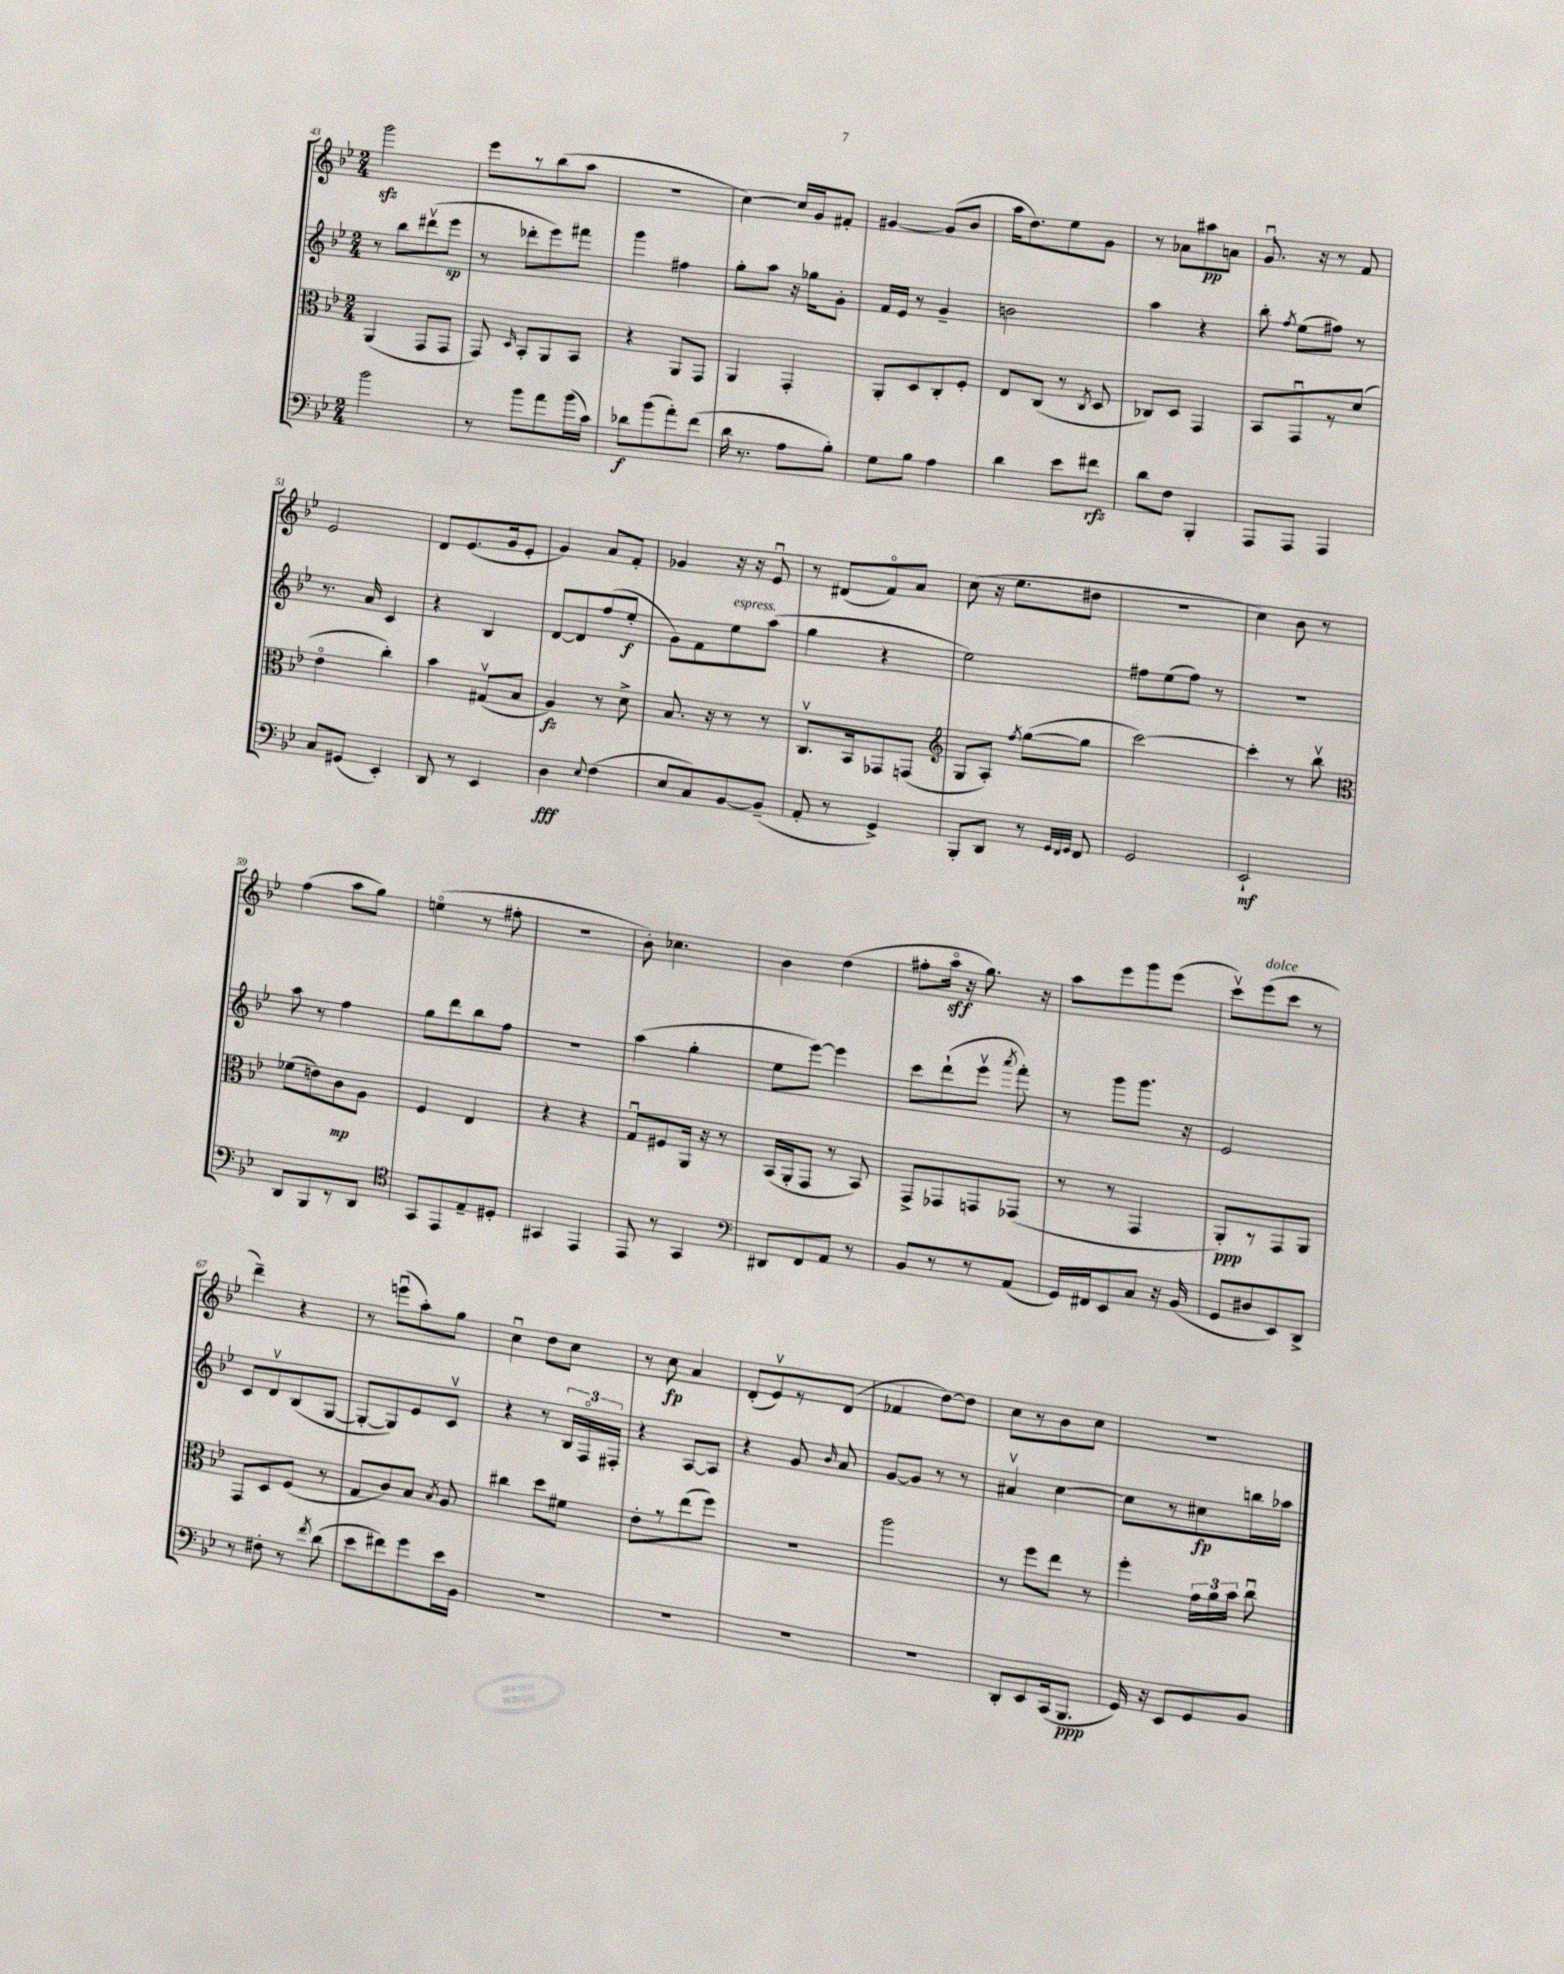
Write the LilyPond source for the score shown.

<<
\new StaffGroup <<
\new Staff = "s0" {
    \clef treble \key bes \major \numericTimeSignature \time 2/4
    \autoBeamOff g'''2\sfz |
    ees'''8[ r8 bes''8( a''8] |
    r2 |
    c''4~) c''16[ g'16 fis'8]-. |
    gis'4~ gis'8[( bes'8] |
    a''16[ d''8.) ees''8 g'8] |
    r8 aes'8[ ais''8\pp a'8] |
    g'8.\downbow r16 r8 f'8 |
    ees'2 |
    d'8[ ees'8.( g'16 ees'8]-. |
    g'4) a'8[ f'8]-. |
    ges'4 r16 r16 ees'8\downbow |
    r8 dis'8[( f'8\flageolet) a'8] |
    c''8( r16 ees''8.[ dis''8] |
    R2 |
    c''4) bes'8 r8 |
    f''4( a''8[ g''8]) |
    e''4\flageolet( r8 fis''8-. |
    r2 |
    bes'8-.) ces''4. |
    bes'4 d''4( |
    fis''8[-. a''16]\flageolet\sff r16 g''8.) r16 |
    a''8[ ees'''8 g'''8 ees'''8]( |
    c'''8[\upbow) ees'''8^\markup { \italic "dolce" }( c'''8] r8 |
    d'''4--) r4 |
    r8 e'''8[\downbow( a''8-.) g''8] |
    c''4\downbow d''8[ c''8] |
    r8 c''8\fp a'4 |
    d'8[-.( ees'8\upbow) r8 d'8]( |
    fes'4 d''8[~) d''8] |
    c''8[ r8 bes'8 c''8] |
    R2 \bar "|." |
}
\new Staff = "s1" {
    \clef treble \key bes \major \numericTimeSignature \time 2/4
    \autoBeamOff r8 bes''8[ dis'''8\upbow( ees'''8]\sp |
    r8 des'''8[-. ees'''8) fis'''8] |
    g'''4 fis''4 |
    g''8[-. a''8] r16 ges''16[ g'8]-. |
    f'16[ ees'16] r8 g'4-- |
    b'2 |
    a''4 r4 |
    bes''8-. \acciaccatura { f''8 } ees''8[( fis''8]) r8 |
    r8. a'16 c'4 |
    r4 bes4 |
    d'8[~ d'8 f''8( ees''8]-.\f |
    g'8[) f'8 ees''8^\markup { \italic "espress." } a''8]( |
    g''4 r4 |
    ees''2) |
    fis''8[ ees''8( fis''8]) r8 |
    R2 |
    a''8 r8 f''4 |
    g''8[ d'''8 bes''8 f''8] |
    R2 |
    a''4( g''4-. |
    ees''8[ ees'''8]~) ees'''4 |
    c'''8[ d'''8-!( ees'''8]\upbow \acciaccatura { a'''8 } f'''8-.) |
    r8 g'''8[ g'''8.] r16 |
    ees'2 |
    c'8[ d'8\upbow bes8( g8]~ |
    g8[~-. g8) ees'8 c'8]\upbow |
    r4 r8 \tuplet 3/2 { bes16[ f16\flageolet fis16]-. } |
    r4 a8[~ a8] |
    r4 g'8 \grace { bes'16 } a'8 |
    g'8[~ g'8] r8 r8 |
    ais'4\upbow c''4~ |
    c''8[ r8 cis''8\fp b''16 aes''16] \bar "|." |
}
\new Staff = "s2" {
    \clef alto \key bes \major \numericTimeSignature \time 2/4
    \autoBeamOff a,4( g,8[ g,8] |
    g,8) \grace { d16 } bes,8[-. a,8 bes,8] |
    r4 a,8[ g,8] |
    a,4 g,4-. |
    a,8[-. d8 c8-. f8]-. |
    ees8[ c8]( r8 \acciaccatura { c8 } d8 |
    ces8[) d8] g,4 |
    bes,8[ g,8\downbow r8 d'8]( |
    ees'4\flageolet c''4-.) |
    bes'4 gis8[\upbow( bes8] |
    a4\fz) r8 d'8-> |
    bes8. r16 r8 r8 |
    c8.[\upbow bes,16 ges,8 g,8]( |
    \clef treble g8[ a8]-.) \acciaccatura { f''8 } g''8[~( g''8] |
    c'''2~) |
    c'''4-. r8 bes''8\upbow |
    \clef alto fes'8[( e'8) c'8\mp a8] |
    f4 ees4 |
    r4 r4 |
    g8[\downbow fis8 a,16] r16 r8 |
    bes,16[( a,16-. g,8] r8 bes,8) |
    g,8[-> ges,8 g,8 ges,8]( |
    r8 r8 g,4 |
    a,8[-.\ppp) r8 g,8 a,8] |
    g,8[ d8 f8]( r8 |
    g8[ c'8) bes8] \acciaccatura { bes8 } a8 |
    cis''4 d''8[ fis'8] |
    ees'8[-. r8 ees''8( f''8]) |
    R2 |
    a''2 |
    r8 f''8[ ees''8] r8 |
    f''4-. \tuplet 3/2 { g'16[ a'16 bes'16] } c''8\downbow \bar "|." |
}
\new Staff = "s3" {
    \clef bass \key bes \major \numericTimeSignature \time 2/4
    \autoBeamOff bes'2 |
    r8 bes'8[ a'8 bes'16( c'16]) |
    des'8[\f bes'8( a'8-.) f'8]( |
    d'16 r8. a8[ bes8]-.) |
    g8[ bes8] a4 |
    d'4 ees'8[ fis'8]\rfz |
    d'8[ f8] bes,,4-. |
    a,,8[ a,,8] a,,4 |
    c8[ gis,8]( ees,4-.) |
    d,8 r8 ees,4 |
    d4\fff \appoggiatura { ees8 } f4( |
    ees8[ c8) bes,8~ bes,8]--( |
    a,8-. r8 g,4->) |
    bes,,8[-. d,8] r8 \grace { g,32[ f,32 g,32] } f,8 |
    g,2 |
    ees,2-!\mf |
    d,8[ bes,,8 r8 d,8] |
    \clef tenor g,8[ ees,8 ees8-- dis8]-. |
    gis,4 ees,4 |
    ees,8 r8 g,4 |
    \clef bass dis,8[ f,8 a,8] r8 |
    bes,8[ r8 r8 a,8]( |
    g,16[) fis,16 ees,8 c8] r16 bes,16( |
    g,8[ dis8 ees,8) d,8]-> |
    r8 fis8-. r8 \acciaccatura { f'8 } d'8( |
    ees'8[ fis'8) g'8 ees'16 bes,16] |
    R2 |
    R2 |
    R2 |
    R2 |
    d,8[-. ees,8 c,16( bes,,8.]\ppp |
    g,16) r16 ees,8[ g,8 bes,8] \bar "|." |
}
>>
>>
\layout { \context { \Score currentBarNumber = #43 } }
